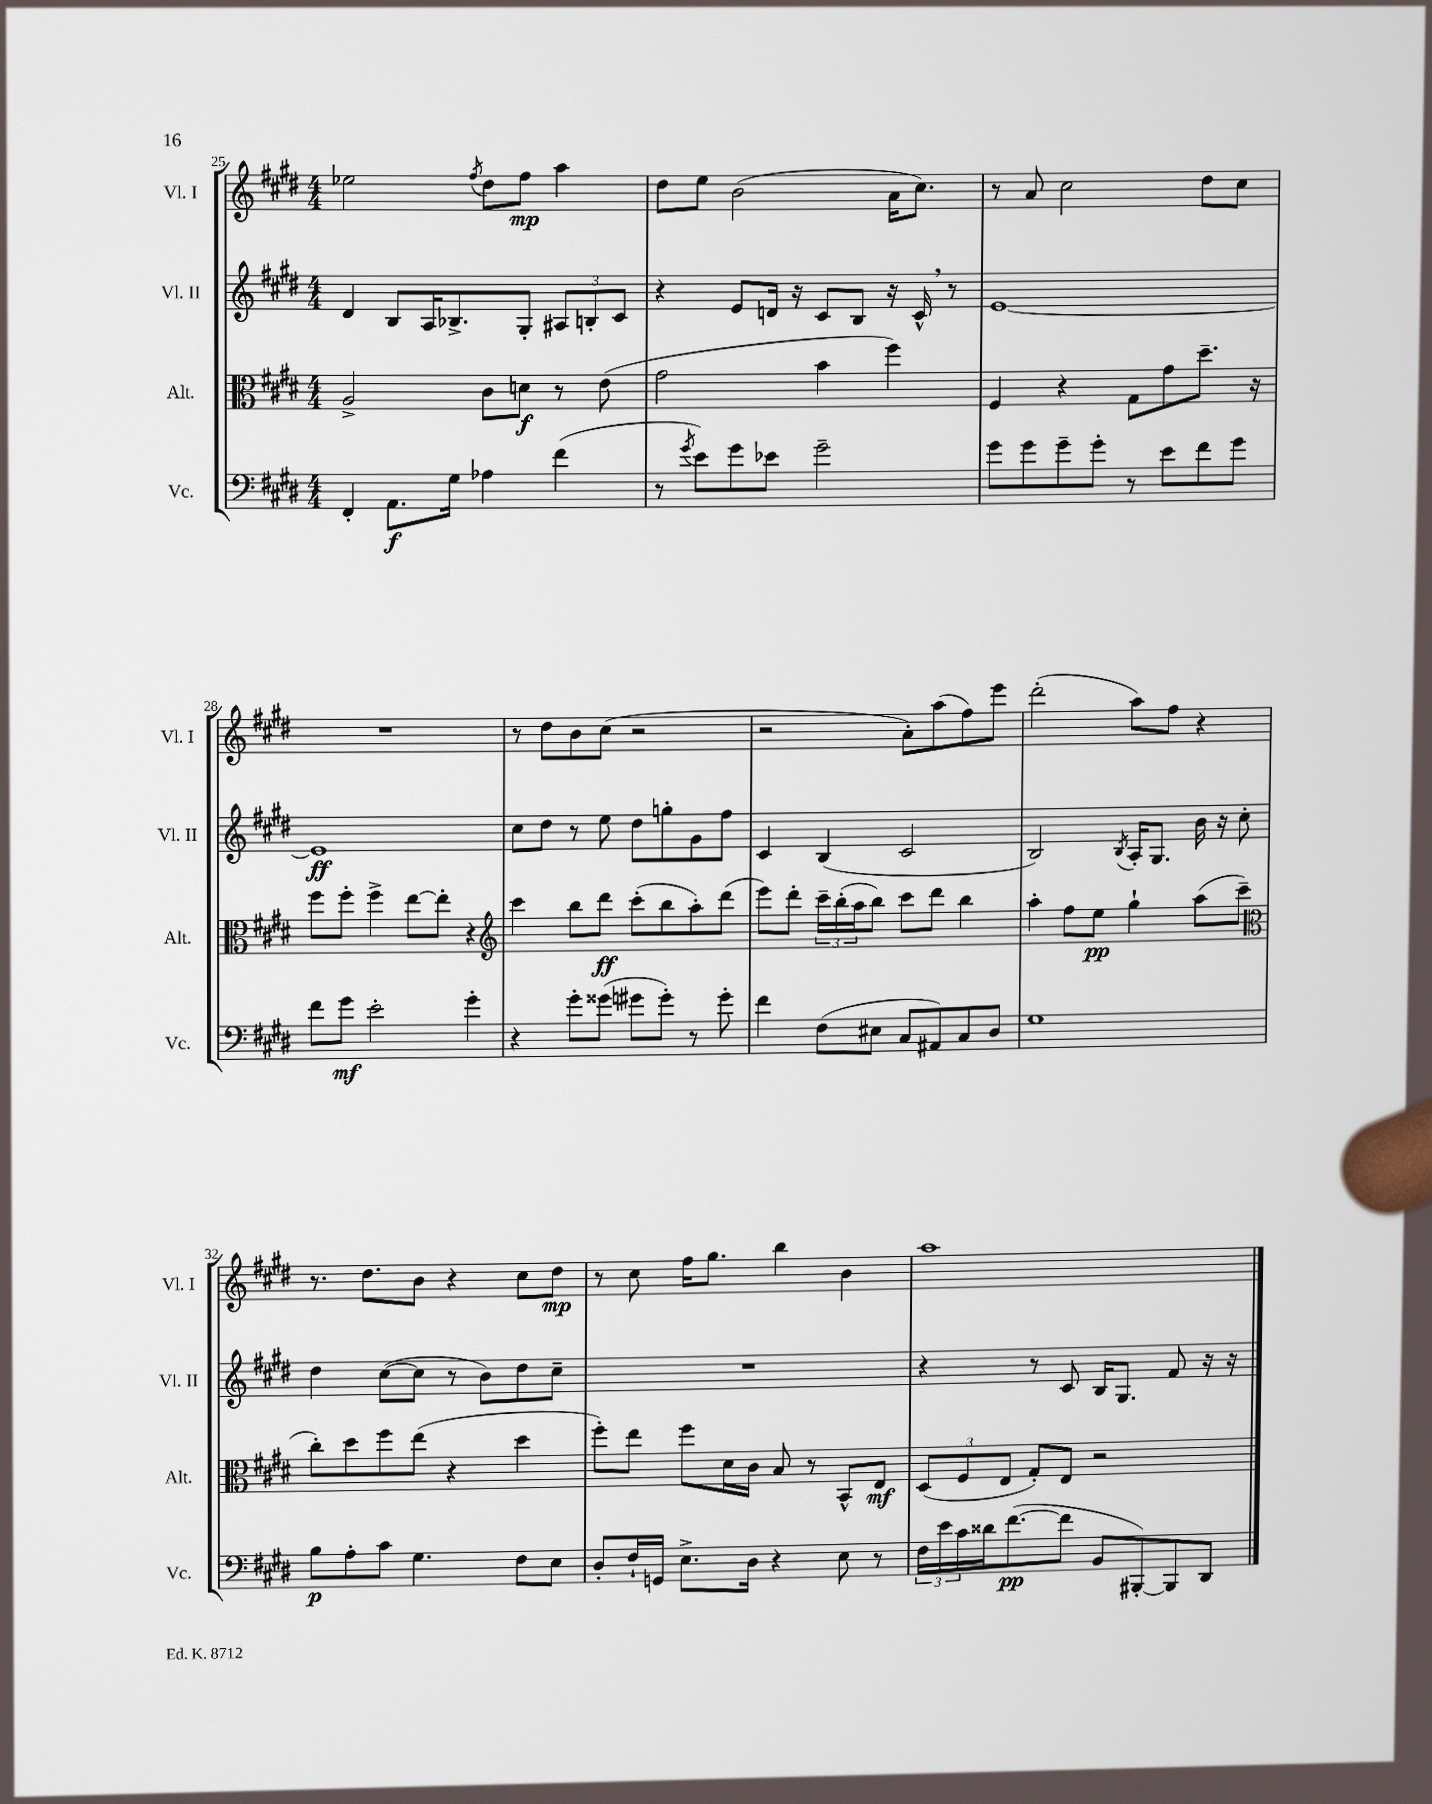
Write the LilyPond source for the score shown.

<<
\new StaffGroup <<
\new Staff = "s0" \with { instrumentName = "Vl. I" shortInstrumentName = "Vl. I" } {
    \clef treble \key e \major \numericTimeSignature \time 4/4
    ees''2 \acciaccatura { fis''8 } dis''8 fis''8\mp a''4 |
    dis''8 e''8 b'2( a'16 cis''8.) |
    r8 a'8 cis''2 dis''8 cis''8 |
    R1 |
    r8 dis''8 b'8 cis''8( r2 |
    r2 a'8-.) a''8( fis''8) e'''8 |
    dis'''2-.( a''8) fis''8 r4 |
    r8. dis''8. b'8 r4 cis''8 dis''8\mp |
    r8 cis''8 fis''16 gis''8. b''4 b'4 |
    a''1 \bar "|." |
}
\new Staff = "s1" \with { instrumentName = "Vl. II" shortInstrumentName = "Vl. II" } {
    \clef treble \key e \major \numericTimeSignature \time 4/4
    dis'4 b8 a16 bes8.-> gis8-. \tuplet 3/2 { ais8 b8-. cis'8 } |
    r4 e'8 d'16 r16 cis'8 b8 r16 cis'16-^ \breathe r8 |
    e'1~ |
    e'1\ff |
    cis''8 dis''8 r8 e''8 dis''8 g''8-. gis'8 fis''8 |
    cis'4 b4( cis'2 |
    b2) \acciaccatura { b8 } a16-. gis8. b'16 r16 cis''8-. |
    dis''4 cis''8~( cis''8 r8 b'8) dis''8 cis''8-- |
    R1 |
    r4 r8 cis'8 b16 gis8. fis'8 r16 r16 \bar "|." |
}
\new Staff = "s2" \with { instrumentName = "Alt." shortInstrumentName = "Alt." } {
    \clef alto \key e \major \numericTimeSignature \time 4/4
    a2-> cis'8 d'8\f r8 e'8( |
    gis'2 b'4 fis''4) |
    fis4 r4 gis8 gis'8 dis''8.-- r16 |
    fis''8 fis''8-. fis''4-> e''8~ e''8-. r4 |
    \clef treble cis'''4 b''8 dis'''8\ff cis'''8-.( b''8 a''8-.) dis'''8( |
    e'''8) dis'''8-. \tuplet 3/2 { cis'''16-- b''16-.( a''16 } b''8) cis'''8 dis'''8 b''4 |
    a''4-. fis''8 e''8\pp gis''4-! a''8( cis'''8-- |
    \clef alto cis''8-.) dis''8 fis''8 e''8( r4 dis''4 |
    fis''8-.) e''8 fis''8 dis'16 cis'16 b8 r8 b,8-^ e8\mf |
    \tuplet 3/2 { dis8( fis8 e8 } gis8-.) e8 r2 \bar "|." |
}
\new Staff = "s3" \with { instrumentName = "Vc." shortInstrumentName = "Vc." } {
    \clef bass \key e \major \numericTimeSignature \time 4/4
    fis,4-. a,8.\f gis16 aes4 fis'4( |
    r8 \acciaccatura { gis'8 } e'8) gis'8 ees'8 gis'2-- |
    gis'8 gis'8 gis'8-- gis'8-. r8 e'8 fis'8 gis'8 |
    fis'8 gis'8\mf e'2-. gis'4-. |
    r4 gis'8-. gisis'8( gis'8 gis'8-.) r8 gis'8-. |
    fis'4 fis8( eis8 cis8 ais,8) cis8 dis8 |
    gis1 |
    b8\p a8-. cis'8 gis4. fis8 e8 |
    dis8-. fis16-! g,16 e8.-> dis16 r4 e8 r8 |
    \tuplet 3/2 { fis16 e'16 cis'16 } disis'16 fis'8.~\pp( fis'8 b,8 bis,,8~-.) bis,,8 dis,8 \bar "|." |
}
>>
>>
\layout { \context { \Score currentBarNumber = #25 } }
